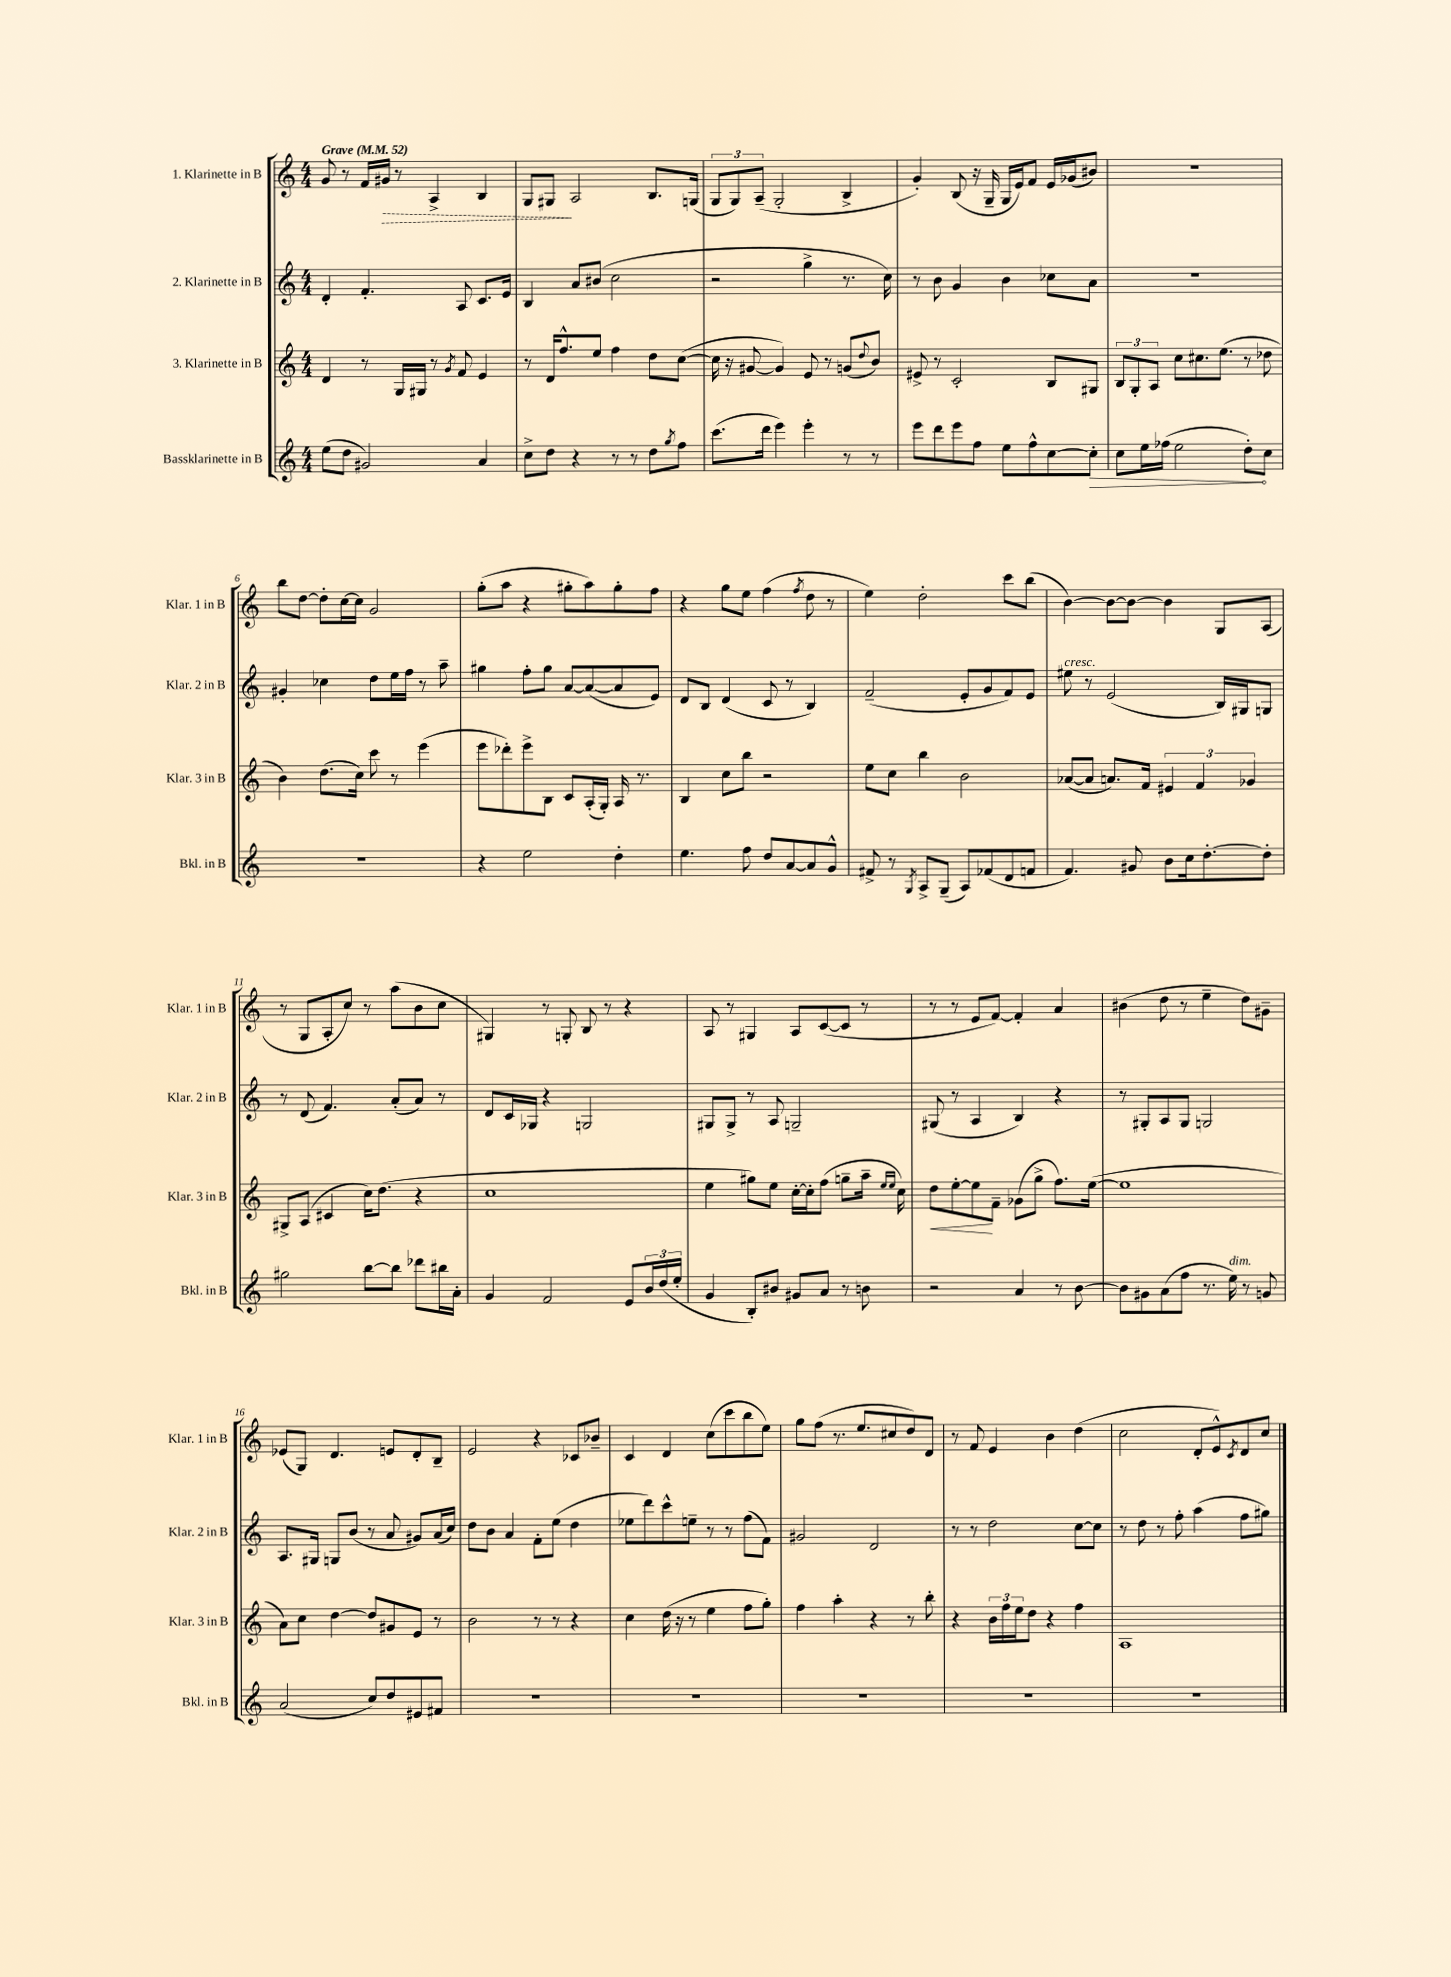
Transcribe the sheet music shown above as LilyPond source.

<<
\new StaffGroup <<
\new Staff = "s0" \with { instrumentName = "1. Klarinette in B" shortInstrumentName = "Klar. 1 in B" } {
    \clef treble \key c \major \numericTimeSignature \time 4/4 \tempo "Grave" 4 = 52
    g'8 r8 f'16 \once \override Hairpin.style = #'dashed-line gis'16\> r8 a4-> b4 |
    g8 gis8\! a2 b8. g16( |
    \tuplet 3/2 { g8 g8) a8--( } g2-. b4-> |
    g'4-.) b8( r16 g16-- g16 e'16) f'8 e'16 ges'16( bis'8) |
    R1 |
    b''8 d''8~ d''8-. c''16~ c''16 g'2 |
    g''8-.( a''8 r4 gis''8-. a''8) gis''8-. f''8 |
    r4 g''8 e''8 f''4( \acciaccatura { f''8 } d''8 r8 |
    e''4) d''2-. c'''8 b''8( |
    b'4~) b'8~ b'8~ b'4 g8 a8( |
    r8 g8 a8-. c''8) r8 a''8( b'8 c''8 |
    gis4) r8 g8-. b8 r8 r4 |
    a8 r8 gis4 a8 c'8~( c'8 r8 |
    r8 r8 e'8 f'8~) f'4-. a'4 |
    bis'4( d''8 r8 e''4-- d''8) gis'8-- |
    ees'8( g8) d'4. e'8 d'8-. b8-- |
    e'2 r4 ces'8 bes'8-- |
    c'4 d'4 c''8( c'''8 b''8 e''8) |
    g''8 f''8( r8. e''8. cis''8 d''8) d'8 |
    r8 f'8 e'4 b'4 d''4( |
    c''2 d'8-. e'8-^) \acciaccatura { c'8 } d'8 c''8 \bar "|." |
}
\new Staff = "s1" \with { instrumentName = "2. Klarinette in B" shortInstrumentName = "Klar. 2 in B" } {
    \clef treble \key c \major \numericTimeSignature \time 4/4
    d'4-. f'4.-. a8 c'8. e'16 |
    b4 a'8 bis'8( c''2 |
    r2 g''4-> r8. c''16) |
    r8 b'8 g'4 b'4 ces''8 a'8 |
    R1 |
    gis'4-. ces''4 d''8 e''16 f''16 r8 a''8-- |
    gis''4 f''8-. gis''8 a'8~ a'8~( a'8 e'8) |
    d'8 b8 d'4( c'8 r8 b4) |
    f'2--( e'8-. g'8 f'8) e'8 |
    eis''8^\markup { \italic "cresc." } r8 e'2( b16) gis16 g8 |
    r8 d'8( f'4.) a'8-.( a'8) r8 |
    d'8 c'16 ges16 r4 g2 |
    gis8 gis8-> r8 a8 g2-- |
    gis8( r8 a4 b4) r4 |
    r8 gis8-. a8 gis8 g2 |
    a8. gis16 g8 b'8( r8 a'8 gis'8) a'16( c''16) |
    d''8 b'8 a'4 f'8-. e''8( d''4 |
    ees''8 d'''8) c'''8-^ e''8-- r8 r8 f''8( f'8) |
    gis'2 d'2 |
    r8 r8 d''2 c''8~ c''8 |
    r8 d''8 r8 f''8-. a''4( f''8 gis''8) \bar "|." |
}
\new Staff = "s2" \with { instrumentName = "3. Klarinette in B" shortInstrumentName = "Klar. 3 in B" } {
    \clef treble \key c \major \numericTimeSignature \time 4/4
    d'4 r8 g16 gis16 r8 \acciaccatura { g'8 } f'8 e'4 |
    r8 d'16 f''8.-^ e''8 f''4 d''8 c''8~( |
    c''16 r16 gis'8~ gis'4) e'8 r8 g'8( \appoggiatura { d''8 } b'8) |
    eis'8-> r8 c'2-. b8 gis8 |
    \tuplet 3/2 { b8 g8-. a8 } c''8 cis''8. e''8.( r8 des''8 |
    b'4) d''8.( c''16) c'''8 r8 e'''4( |
    e'''8 des'''8-.) e'''8-> b8 c'8 a16-.( g16-.) a16 r8. |
    b4 c''8 b''8 r2 |
    e''8 c''8 b''4 b'2 |
    aes'8~( aes'8 a'8.) f'16 \tuplet 3/2 { eis'4 f'4 ges'4 } |
    gis8-> a8( cis'4 c''16) d''8.( r4 |
    c''1 |
    e''4 gis''8) e''8 c''16~-. c''16-. f''8( g''8-- a''16-- \grace { e''16 e''16 } c''16) |
    d''8\< e''8~-. e''8\! f'8-- ges'8( g''8-> f''8.) e''16~( |
    e''1 |
    a'8) c''8 d''4~ d''8 gis'8 e'8 r8 |
    b'2 r8 r8 r4 |
    c''4 d''16( r16 r8 e''4 f''8 g''8-.) |
    f''4 a''4-. r4 r8 b''8-. |
    r4 \tuplet 3/2 { b'16 f''16 e''16 } d''8 r4 f''4 |
    a1 \bar "|." |
}
\new Staff = "s3" \with { instrumentName = "Bassklarinette in B" shortInstrumentName = "Bkl. in B" } {
    \clef treble \key c \major \numericTimeSignature \time 4/4
    e''8( d''8 gis'2) a'4 |
    c''8-> d''8 r4 r8 r8 d''8 \acciaccatura { g''8 } f''8 |
    c'''8.( d'''16 e'''4) e'''4-. r8 r8 |
    e'''8 d'''8 e'''8 f''8 e''8 f''8-^ c''8~ \once \override Hairpin.circled-tip = ##t c''8-.\> |
    c''8 e''16 fes''16( e''2 d''8-.\!) c''8 |
    R1 |
    r4 e''2 d''4-. |
    e''4. f''8 d''8 a'8~ a'8 g'8-^ |
    fis'8-> r8 \acciaccatura { g8 } a8-> g8--( a8) fes'8( d'8 f'8 |
    f'4.) gis'8 b'8 c''16 d''8.~-. d''8-. |
    gis''2 b''8~ b''8 des'''8 bis''16 a'16-. |
    g'4 f'2 e'8 \tuplet 3/2 { b'16 d''16( e''16-. } |
    g'4 b8-.) bis'8 gis'8 a'8 r8 b'8 |
    r2 a'4 r8 b'8~ |
    b'8 gis'8 a'8( f''8 r8. e''16^\markup { \italic "dim." }) r8 g'8 |
    a'2( c''8) d''8 eis'8 fis'8 |
    R1 |
    R1 |
    R1 |
    R1 |
    R1 \bar "|." |
}
>>
>>
